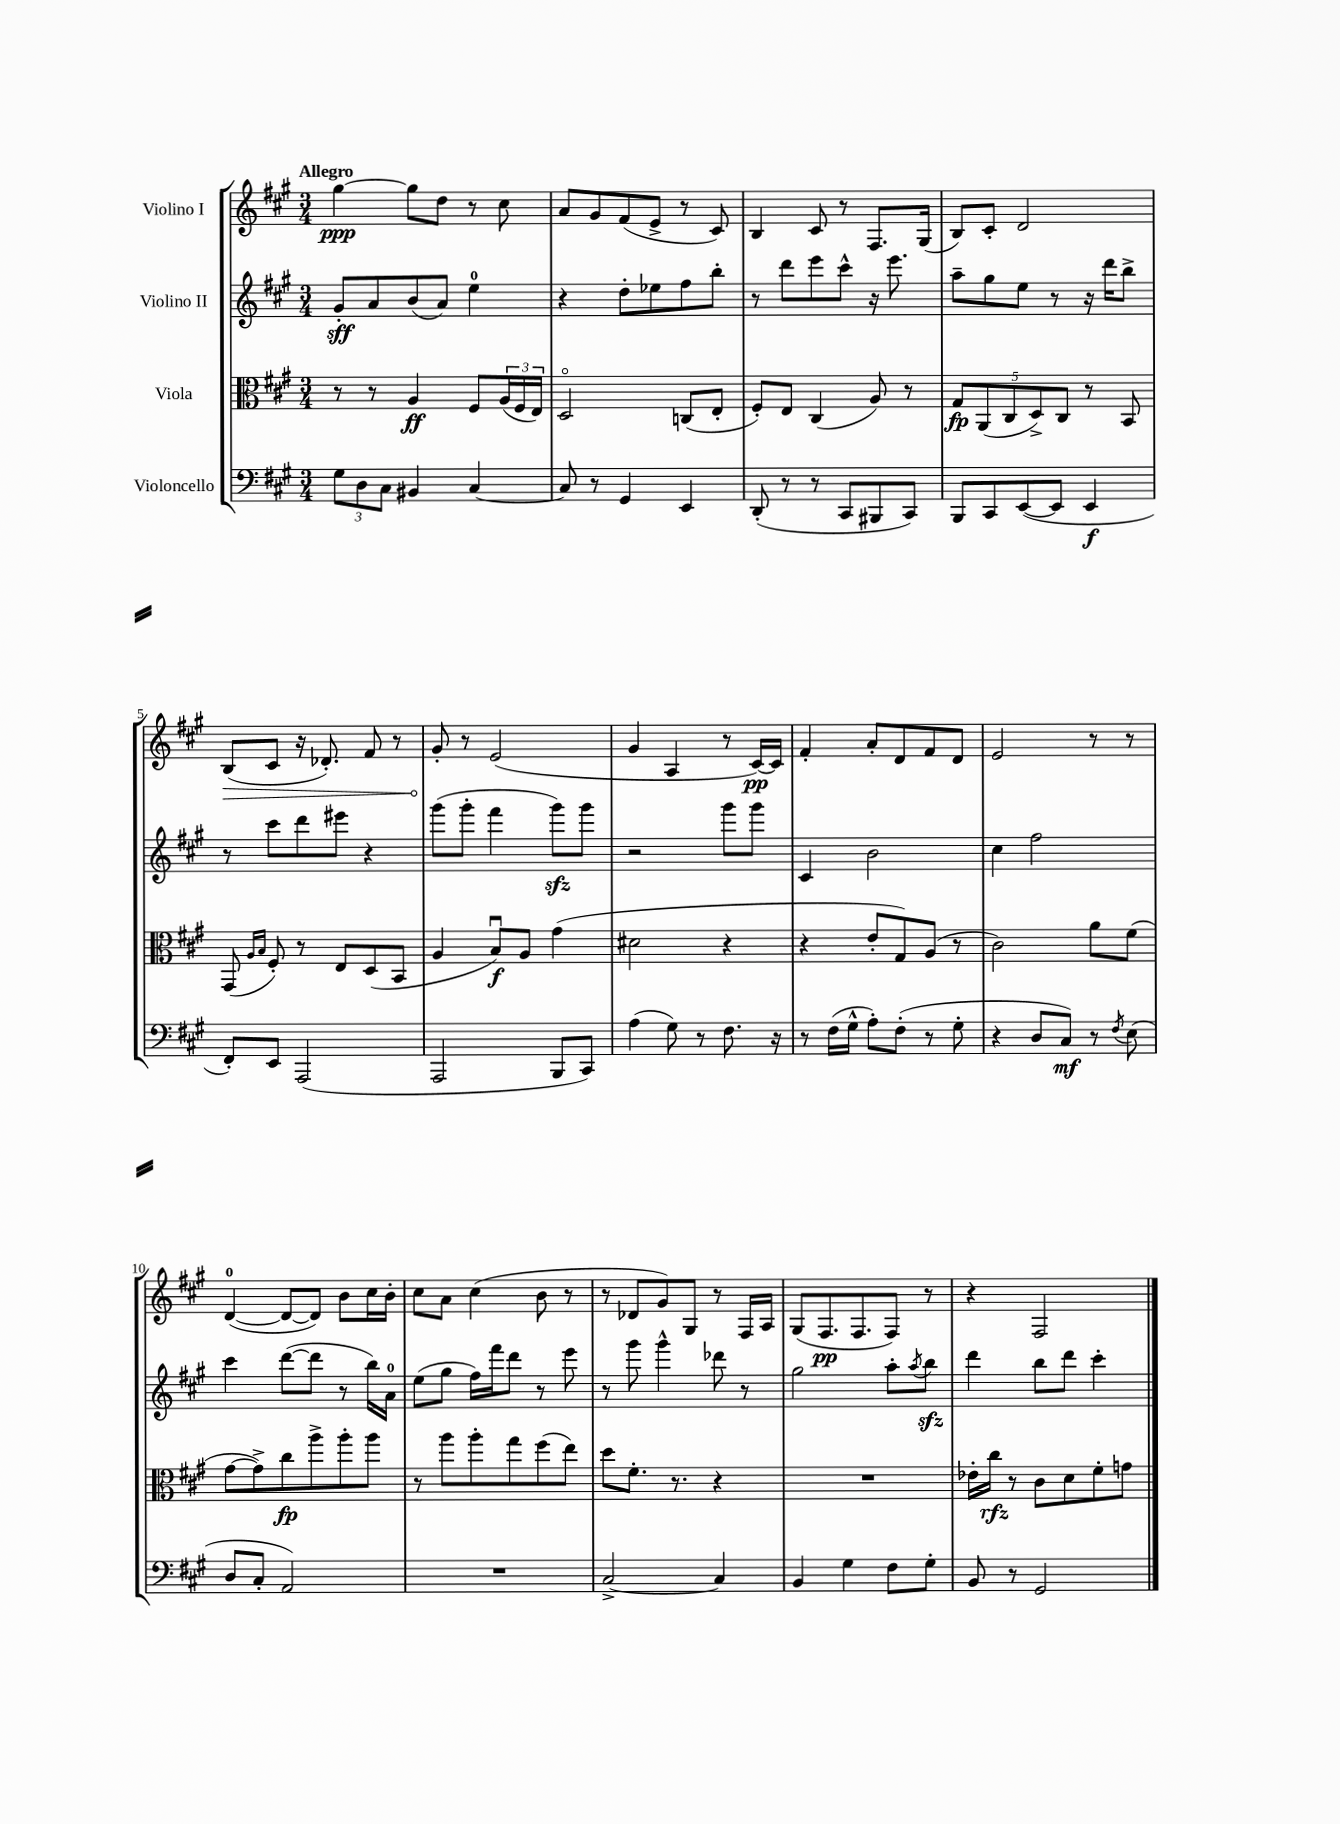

**kern	**dynam	**kern	**dynam	**kern	**dynam	**kern	**dynam
*part4	*part4	*part3	*part3	*part2	*part2	*part1	*part1
*staff4	*staff4	*staff3	*staff3	*staff2	*staff2	*staff1	*staff1
*I"Violoncello	*	*I"Viola	*	*I"Violino II	*	*I"Violino I	*
*clefF4	*	*clefC3	*	*clefG2	*	*clefG2	*
*k[f#c#g#]	*	*k[f#c#g#]	*	*k[f#c#g#]	*	*k[f#c#g#]	*
*M3/4	*	*M3/4	*	*M3/4	*	*M3/4	*
=1	=1	=1	=1	=1	=1	=1	=1
!	!	!	!	!	!	!LO:TX:a:B:t=Allegro	!
12G#\L	.	8r	.	8g#'/L	sff	[4gg#\	ppp
12D\	.	.	.	.	.	.	.
.	.	8r	.	8a/	.	.	.
12C#\J	.	.	.	.	.	.	.
4BB#X/	.	4A/	ff	(8b/	.	8gg#\L]	.
.	.	.	.	8a/J)	.	8dd\J	.
[4C#/	.	8F#/L	.	4ee\	.	8r	.
.	.	(24A/L	.	.	.	8cc#\	.
.	.	24F#/	.	.	.	.	.
.	.	24E/JJ)	.	.	.	.	.
=2	=2	=2	=2	=2	=2	=2	=2
8C#/]	.	2D/	.	4r	.	8a/L	.
8r	.	.	.	.	.	8g#/	.
4GG#/	.	.	.	8dd'\L	.	(8f#/	.
.	.	.	.	8ee-X\	.	8e^/J	.
4EE/	.	(8Cn/L	.	8ff#\	.	8r	.
.	.	8E'/J	.	8bb'\J	.	8c#/)	.
=3	=3	=3	=3	=3	=3	=3	=3
(8DD'/	.	8F#'/L)	.	8r	.	4B/	.
8r	.	8E/J	.	8ddd\L	.	.	.
8r	.	(4C#/	.	8eee\	.	8c#/	.
8CC#/L	.	.	.	8ccc#^^\J	.	8r	.
8BBB#X/	.	8A/)	.	16r	.	8.F#/L	.
.	.	.	.	8.eee\	.	.	.
8CC#/J)	.	8r	.	.	.	.	.
.	.	.	.	.	.	(16G#/Jk	.
=4	=4	=4	=4	=4	=4	=4	=4
8BBB/L	.	10G#/L	fp	8aa~\L	.	8B/L)	.
.	.	(10AA/	.	.	.	.	.
8CC#/	.	.	.	8gg#\	.	8c#'/J	.
.	.	10C#/	.	.	.	.	.
([8EE/	.	.	.	8ee\J	.	2d/	.
.	.	10D^/)	.	.	.	.	.
8EE/J]	.	.	.	8r	.	.	.
.	.	10C#/J	.	.	.	.	.
4EE/	f	8r	.	16r	.	.	.
.	.	.	.	16ddd\KL	.	.	.
.	.	8BB/	.	8bb^\J	.	.	.
!!LO:LB:g=z
=5	=5	=5	=5	=5	=5	=5	=5
!	!	!	!	!	!	!	!LO:HP:b
8FF#'/L)	.	(8GG#/	.	8r	.	(8B/L	>
.	.	16qqA/LL	.	.	.	.	.
.	.	16qqB/JJ	.	.	.	.	.
8EE/J	.	8F#'/)	.	8ccc#\L	.	8c#/J	.
(2AAA/	.	8r	.	8ddd\	.	16r	.
.	.	.	.	.	.	8.d-X'/)	.
.	.	8E/L	.	8eee#X\J	.	.	.
.	.	(8D/	.	4r	.	8f#/	.
.	.	8BB/J	.	.	.	8r	.
=6	=6	=6	=6	=6	=6	=6	=6
2AAA/	.	4A/	.	(8ggg#\L	.	8g#'/	.
.	.	.	.	8ggg#'\J	.	8r	]
.	.	8Bu/L)	f	4fff#\	.	(2e/	.
.	.	8A/J	.	.	.	.	.
8BBB/L	.	(4g#\	.	8ggg#zz\L)	.	.	.
8CC#/J)	.	.	.	8ggg#\J	.	.	.
=7	=7	=7	=7	=7	=7	=7	=7
(4A\	.	2d#X\	.	2r	.	4g#/	.
8G#\)	.	.	.	.	.	4A/	.
8r	.	.	.	.	.	.	.
8.F#\	.	4r	.	8ggg#\L	.	8r	.
.	.	.	.	8ggg#\J	.	[16c#/LL)	pp
16r	.	.	.	.	.	16c#/JJ]	.
=8	=8	=8	=8	=8	=8	=8	=8
8r	.	4r	.	4c#/	.	4f#'/	.
(16F#\LL	.	.	.	.	.	.	.
16G#^^\JJ	.	.	.	.	.	.	.
8A'\L)	.	8e'/L	.	2b\	.	8a'/L	.
(8F#'\J	.	8G#/)	.	.	.	8d/	.
8r	.	(8A/J	.	.	.	8f#/	.
8G#'\	.	8r	.	.	.	8d/J	.
=9	=9	=9	=9	=9	=9	=9	=9
4r	.	2c#\)	.	4cc#\	.	2e/	.
8D/L	.	.	.	2ff#\	.	.	.
8C#/J)	mf	.	.	.	.	.	.
8r	.	8a\L	.	.	.	8r	.
8qF#/	.	.	.	.	.	.	.
(8E\	.	(8f#\J	.	.	.	8r	.
!!LO:LB:g=z
=10	=10	=10	=10	=10	=10	=10	=10
8D/L	.	[8g#\L	.	4ccc#\	.	([4d/	.
8C#'/J	.	8g#^\])	.	.	.	.	.
2AA/)	.	8cc#\	fp	([8ddd\L	.	8d/L_	.
.	.	8aa^\	.	8ddd\J]	.	8d/J])	.
.	.	8aa'\	.	8r	.	8b\L	.
.	.	8aa\J	.	16bb\LL)	.	16cc#\L	.
.	.	.	.	16a\JJ	.	16b'\JJ	.
=11	=11	=11	=11	=11	=11	=11	=11
2.r	.	8r	.	(8ee\L	.	8cc#\L	.
.	.	8aa\L	.	8gg#\J	.	8a\J	.
.	.	8aa'\	.	16ff#\LL)	.	(4cc#\	.
.	.	.	.	16fff#\J	.	.	.
.	.	8gg#\	.	8ddd\J	.	.	.
.	.	(8ff#\	.	8r	.	8b\	.
.	.	8ee\J)	.	8eee\	.	8r	.
=12	=12	=12	=12	=12	=12	=12	=12
[2C#^/	.	8dd\L	.	8r	.	8r	.
.	.	8.f#'\J	.	8ggg#\	.	8d-X/L	.
.	.	.	.	4ggg#^^\	.	8g#/)	.
.	.	8.r	.	.	.	.	.
.	.	.	.	.	.	8G#/J	.
4C#/]	.	4r	.	8ddd-X\	.	8r	.
.	.	.	.	8r	.	16F#/LL	.
.	.	.	.	.	.	16A/JJ	.
=13	=13	=13	=13	=13	=13	=13	=13
4BB/	.	2.r	.	2gg#\	.	(8G#/L	.
.	.	.	.	.	.	8.F#/	pp
4G#\	.	.	.	.	.	.	.
.	.	.	.	.	.	8.F#/	.
8F#\L	.	.	.	8aa'\L	.	8F#/J)	.
.	.	.	.	8qaa/	.	.	.
8G#'\J	.	.	.	8bbzz\J	.	8r	.
=14	=14	=14	=14	=14	=14	=14	=14
8BB/	.	16e-X'\LL	.	4ddd\	.	4r	.
.	.	16cc#\JJ	rfz	.	.	.	.
8r	.	8r	.	.	.	.	.
2GG#/	.	8c#\L	.	8bb\L	.	2F#/	.
.	.	8d\	.	8ddd\J	.	.	.
.	.	8f#'\	.	4ccc#'\	.	.	.
.	.	8gn\J	.	.	.	.	.
==	==	==	==	==	==	==	==
*-	*-	*-	*-	*-	*-	*-	*-
